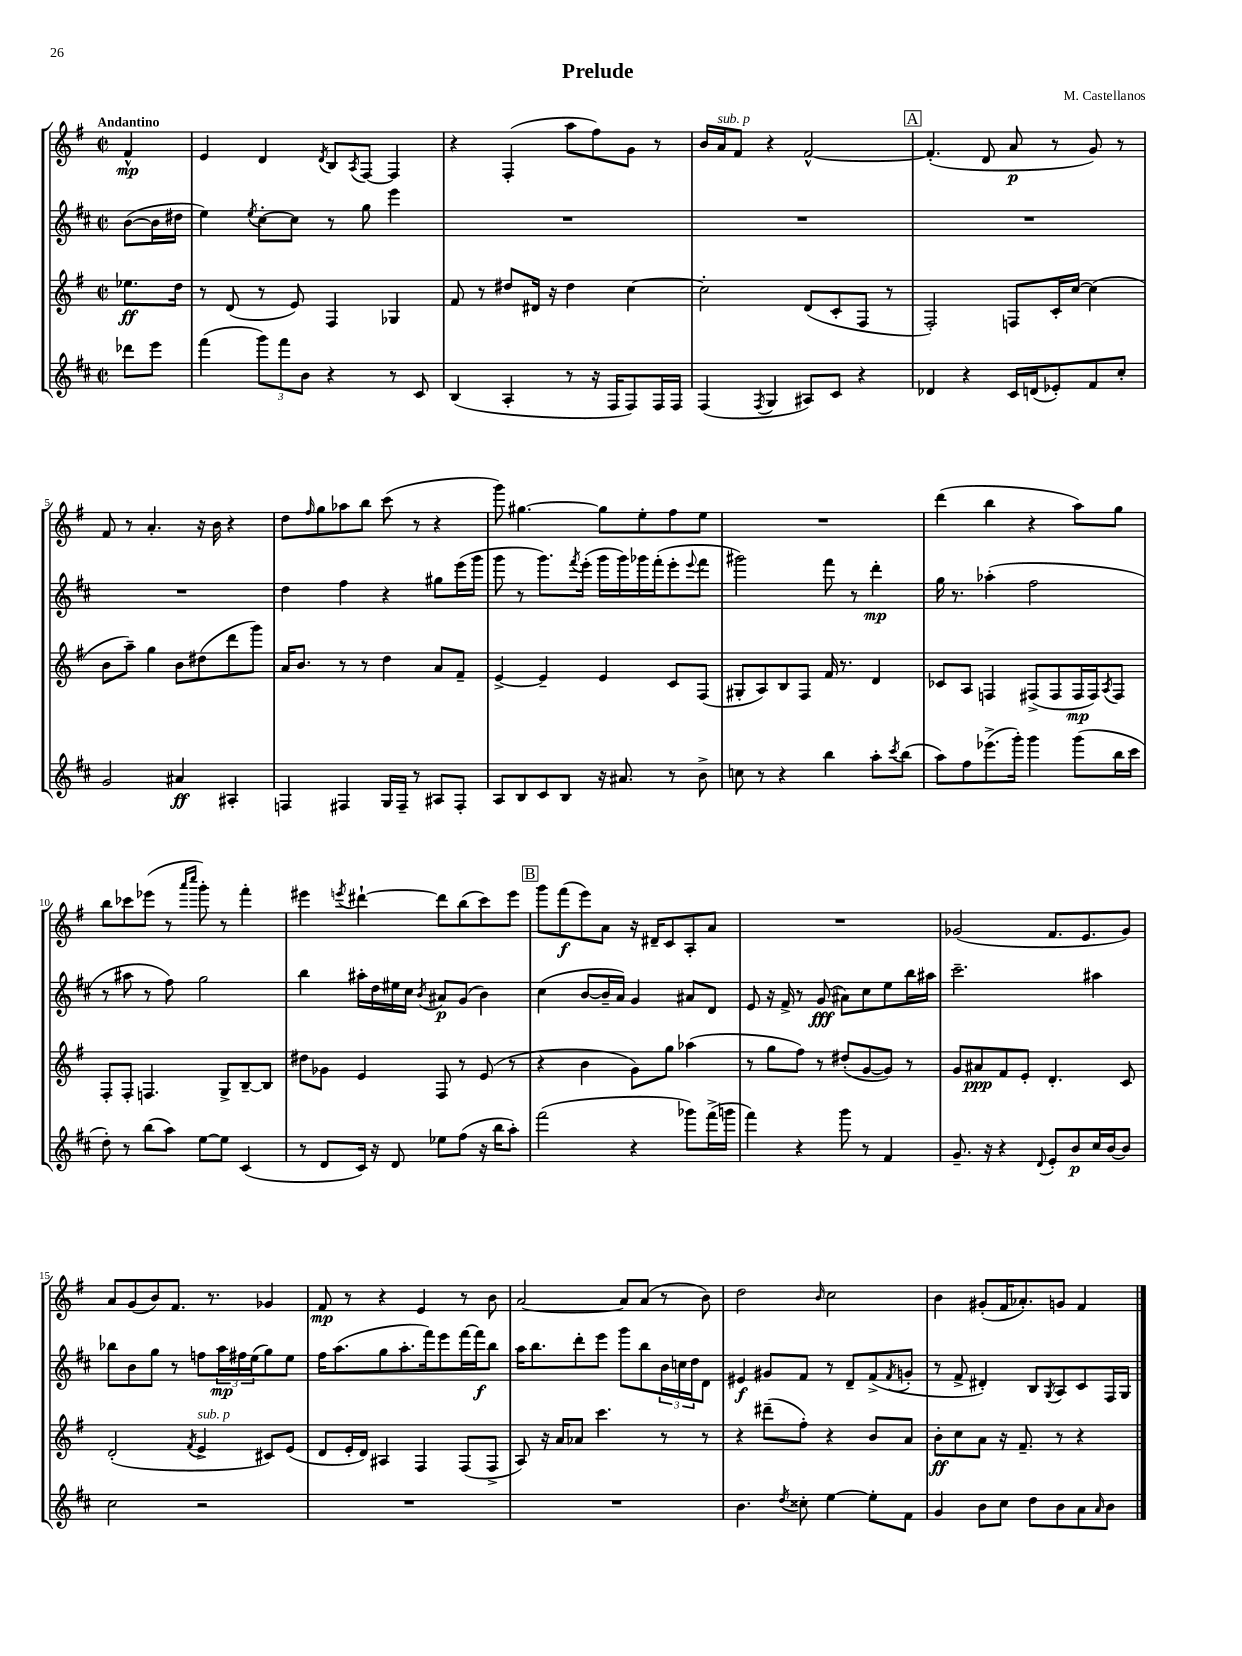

**kern	**kern	**kern	**kern
*staff4	*staff3	*staff2	*staff1
*clefG2	*clefG2	*clefG2	*clefG2
*k[f#c#]	*k[f#]	*k[f#c#]	*k[f#]
*M2/2	*M2/2	*M2/2	*M2/2
*met(c|)	*met(c|)	*met(c|)	*met(c|)
8ddd-	8.ee-	([8b	4f#^^
8eee	.	16b]	.
.	16dd	16dd#	.
=	=	=	=
(4fff#	8r	4ee)	4e
.	(8d	.	.
.	.	8qee	.
12ggg)	8r	[8cc#'	4d
12fff#	.	.	.
.	8e)	8cc#]	.
12b	.	.	.
.	.	.	8qd
4r	4F#	8r	8B
.	.	.	8qA
.	.	8gg	[8F#
8r	4G-	4eee	4F#]
8c#	.	.	.
=	=	=	=
(4B	8f#	1r	4r
.	8r	.	.
4A'	8dd#	.	(4F#'
.	16d#	.	.
.	16r	.	.
8r	4dd#	.	8aa
16r	.	.	8ff#)
16F#	.	.	.
8F#)	[4cc	.	8g
16F#	.	.	8r
16F#	.	.	.
=	=	=	=
(4F#	2cc']	1r	16b
.	.	.	16a
.	.	.	8f#
8qF#	.	.	.
4G	.	.	4r
8A#)	(8d	.	[2f#^^
8c#	8c'	.	.
4r	8F#	.	.
.	8r	.	.
=	=	=	=
4d-	2F#')	1r	(4.f#']
4r	.	.	.
.	.	.	8d
16c#	8F	.	8a
(16d	.	.	.
8e-')	16c'	.	8r
.	[16cc	.	.
8f#	(4cc]	.	8g)
8cc#'	.	.	8r
=	=	=	=
2g	8b	1r	8f#
.	8aa~)	.	8r
.	4gg	.	4.a'
4a#	8b	.	.
.	(8dd#	.	16r
.	.	.	16b
4A#'	8ddd	.	4r
.	8ggg)	.	.
=	=	=	=
4F	16a	4dd	8dd
.	8.b	.	.
.	.	.	16qqff#
.	.	.	8gg
4F#	8r	4ff#	8aa-
.	8r	.	8bb
16G	4dd	4r	(8ccc
16F#~	.	.	.
8r	.	.	8r
8A#	8a	8gg#	4r
8F#'	8f#~	(16eee	.
.	.	16ggg	.
=	=	=	=
8A	[4e^	8ggg	8ggg)
8B	.	8r	[4.gg#
8c#	4e~]	8.ggg)	.
8B	.	.	.
.	.	8qfff#	.
.	.	(16eee'	.
16r	4e	16ggg	8gg#]
8.a#	.	16ggg)	.
.	.	16ggg-	8ee'
.	.	(16fff#'	.
8r	8c	8eee'	8ff#
.	.	8qqeee	.
8b^	(8F#	8fff#	8ee
=	=	=	=
8cc	8G#'	2ggg#)	1r
8r	8A)	.	.
4r	8B	.	.
.	8F#	.	.
4bb	16f#	8fff#	.
.	8.r	.	.
.	.	8r	.
8aa'	4d	4ddd'	.
8qccc#	.	.	.
(8bb	.	.	.
=	=	=	=
8aa)	8c-	16gg	(4ddd
.	.	8.r	.
8ff#	8A	.	.
(8.eee-^	4F	(4aa-'	4bb
16ggg')	.	.	.
4ggg	(8F#^	2ff#	4r
.	8F#	.	.
(8ggg	16F#	.	8aa)
.	16F#)	.	.
.	8qA	.	.
16bb	8F#	.	8gg
16ccc#	.	.	.
=	=	=	=
8dd')	8F#'	8r	8bb
8r	8F#'	8aa#	8ccc-
(8bb	4.F	8r	(8eee-
8aa)	.	8ff#)	8r
.	.	.	16qqaaa
.	.	.	16qqcccc
[8ee	.	2gg	8ggg')
8ee]	8G^	.	8r
(4c#	[8B~	.	4fff#'
.	8B]	.	.
=	=	=	=
8r	8dd#	4bb	4eee#
8d	8g-	.	.
.	.	.	8qeee
16c#)	4e	16aa#'	[4ddd#`
16r	.	16dd	.
8d	.	16ee#	.
.	.	16cc#	.
.	.	8qb	.
8ee-	8F#	8a#	8ddd#]
(8ff#	8r	(8g	(8bb
16r	(8e	4b)	8ccc)
16bb	.	.	.
8aa')	8r	.	8eee
=	=	=	=
(2fff#	4r	(4cc#	8ggg
.	.	.	(8fff#
.	4b	[8b	8eee)
.	.	16b~]	8a
.	.	16a)	.
4r	8g)	4g	16r
.	.	.	16d#~
.	8gg	.	8c
8ggg-)	(4aa-	8a#	8A'
(16fff#^	.	8d	8a
16ggg	.	.	.
=	=	=	=
4fff#)	8r	8e	1r
.	8gg	16r	.
.	.	16f#^	.
4r	8ff#)	8r	.
.	8r	(8g	.
8ggg	(8dd#'	8a#)	.
8r	[8g	8cc#	.
4f#	8g])	8ee	.
.	8r	16bb	.
.	.	16aa#	.
=	=	=	=
8.g~	8g	2.ccc#~	(2g-
.	8a#	.	.
16r	.	.	.
4r	8f#	.	.
.	8e'	.	.
8qqd	.	.	.
8e'	4.d'	.	8.f#
8b	.	.	.
.	.	.	8.e
16cc#	.	4aa#	.
[16b	.	.	.
8b]	8c	.	8g-)
=	=	=	=
2cc#	(2d'	8bb-	8a
.	.	8b	(8g
.	.	8gg	8b)
.	.	8r	8.f#
.	8qf#	.	.
2r	4e^	8ff	.
.	.	.	8.r
.	.	24aa	.
.	.	24ff#	.
.	.	(24ee	.
.	8c#)	8gg)	4g-
.	(8e	8ee	.
=	=	=	=
1r	8d	16ff#	8f#
.	.	(8.aa	.
.	16e'	.	8r
.	16d)	.	.
.	4A#	8gg	4r
.	.	8.aa'	.
.	4F#	.	4e
.	.	16fff#)	.
.	.	8eee	.
.	(8F#	[16fff#	8r
.	.	16fff#]	.
.	8F#^	8bb	8b
=	=	=	=
1r	8A)	16aa	[2a
.	.	8.bb	.
.	16r	.	.
.	16a	.	.
.	8a-	8ddd'	.
.	4.ccc	8eee	.
.	.	8ggg	8a]
.	.	8bb	(8a
.	8r	24b	8r
.	.	24cc	.
.	.	24dd	.
.	8r	8d	8b)
=	=	=	=
4.b	4r	4e#	2dd
.	(8ddd#~	8g#	.
8qdd	.	.	.
8cc##'	8ff#')	8f#	.
.	.	.	16qqb
[4ee	4r	8r	2cc
.	.	8d~	.
8ee']	8b	(8f#^	.
.	.	8qf#	.
8f#	8a	8g'	.
=	=	=	=
4g	8b'	8r	4b
.	8cc	8f#^	.
8b	8a	4d#')	(8g#'
8cc#	16r	.	16f#
.	8.f#~	.	8.a-')
8dd	.	8B	.
.	.	8qG	.
8b	8r	8A	8g
8a	4r	8c#	4f#
16qqa	.	.	.
8b	.	16F#	.
.	.	16G	.
==	==	==	==
*-	*-	*-	*-
